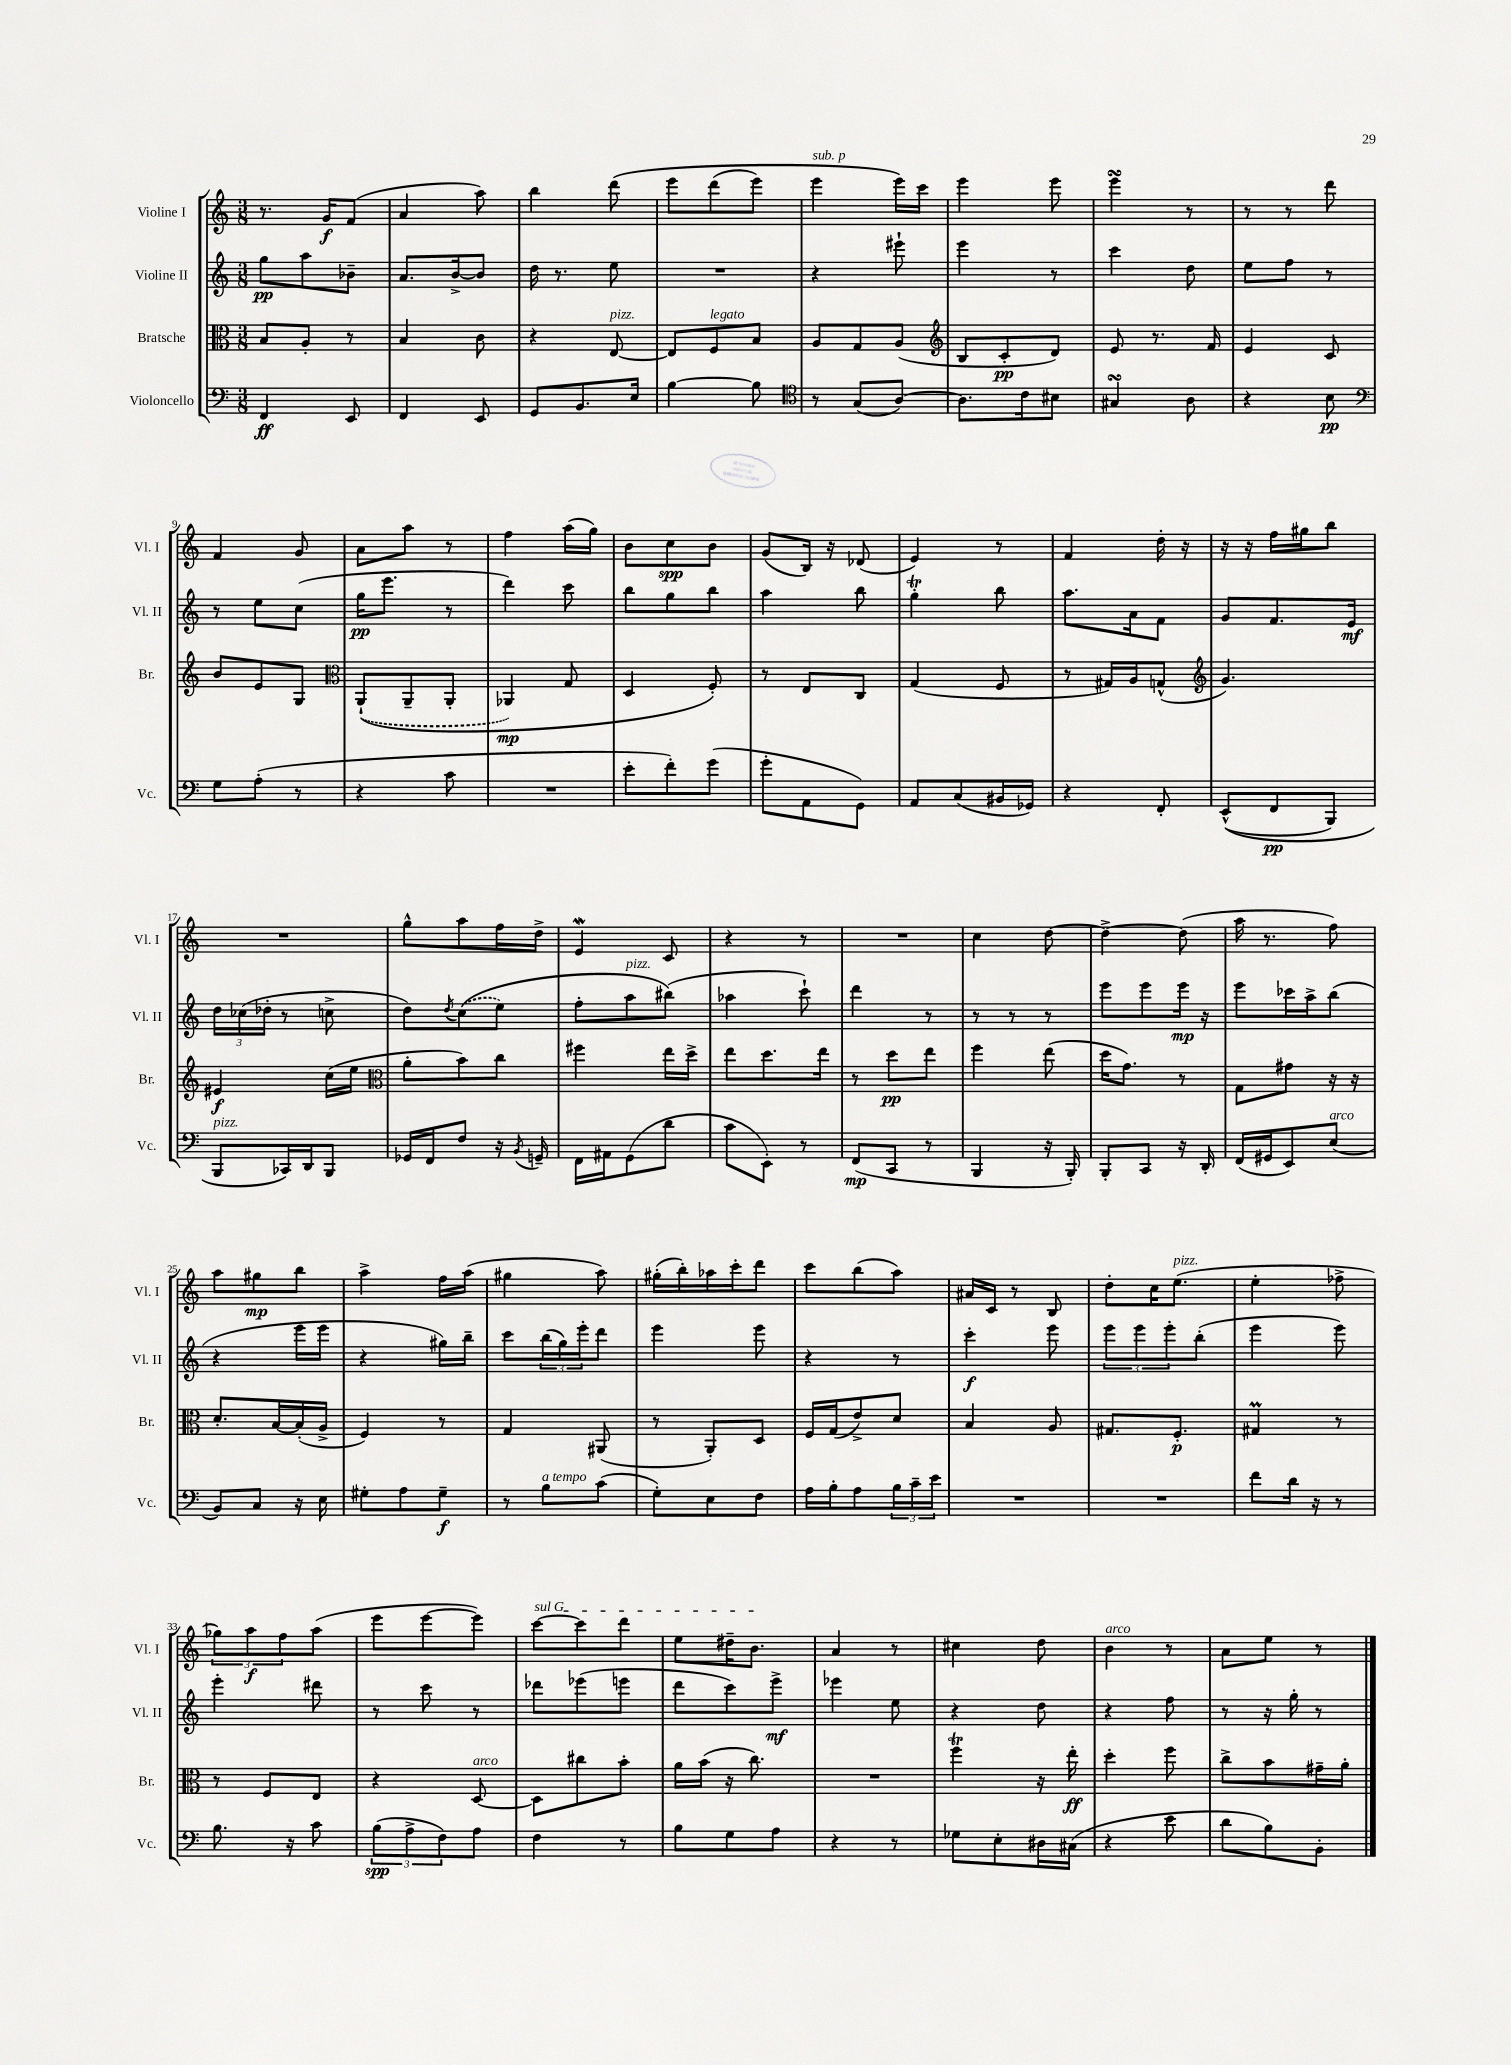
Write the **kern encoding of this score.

**kern	**kern	**kern	**kern
*staff4	*staff3	*staff2	*staff1
*clefF4	*clefC3	*clefG2	*clefG2
*k[]	*k[]	*k[]	*k[]
*M3/8	*M3/8	*M3/8	*M3/8
4FF/	8B/L	8gg\L	8.r
.	8A'/J	8aa\	.
.	.	.	16g/LK
8EE/	8r	8b-~\J	(8f/J
=	=	=	=
4FF/	4B/	8.a/L	4a/
.	.	[16b^/k	.
8EE/	8c\	8b/]J	8aa\)
=	=	=	=
8GG/L	4r	16dd\	4bb\
.	.	8.r	.
8.BB/	.	.	.
.	[8E/	8ee\	&(8ddd\
16E/Jk	.	.	.
=	=	=	=
[4B\	8E/]L	4.r	8eee\L
.	8F/	.	(8ddd\
8B\]	8B/J	.	8eee\J)
=	=	=	=
*clefC4	*	*	*
8r	8A/L	4r	4eee\
(8G/L	8G/	.	.
[8A/J)	(8A/J	8eee#`\	16eee\LL&)
.	.	.	16ccc\JJ
=	=	=	=
*	*clefG2	*	*
8.A\]L	8B/L	4eee\	4eee\
.	8c'/	.	.
16c\k	.	.	.
8B#\J	8d/J)	8r	8eee\
=	=	=	=
4G#/	8e/	4ccc\	4eee\
.	8.r	.	.
8A\	.	8dd\	8r
.	16f/	.	.
=	=	=	=
4r	4e/	8ee\L	8r
.	.	8ff\J	8r
8B\	8c/	8r	8ddd\
=	=	=	=
*clefF4	*	*	*
8G\L	8b/L	8r	4f/
(8A'\J	8e/	8ee\L	.
8r	8G/J	(8cc\J	8g/
=	=	=	=
*	*clefC3	*	*
4r	&((8AA`/L	16gg\LK	8a\L
.	.	8.eee\J	.
.	8AA~/	.	8aa\J
8c\	8AA'/J	8r	8r
=	=	=	=
4.r	4AA-/)	4ddd\)	4ff\
.	8G/	8ccc\	(16aa\LL
.	.	.	16gg\JJ)
=	=	=	=
8e'\L	4D/	8bb\L	8b\L
8f'\)	.	8gg\	8cc\
(8g\J	8F'/&)	8bb\J	8b\J
=	=	=	=
8g'\L	8r	4aa\	(8g/L
8AA\	8E/L	.	16B/Jk)
.	.	.	16r
8GG\J)	8C/J	8bb\	(8d-/
=	=	=	=
8AA/L	(4G/	4gg'\	4e/)
(8C/	.	.	.
16BB#/L	8F/	8bb\	8r
16GG-/JJ)	.	.	.
=	=	=	=
4r	8r	8.aa\L	4f/
.	16G#/LL)	.	.
.	16A/J	16a\k	.
8FF'/	(8G^^/J	8f\J	16dd'\
.	.	.	16r
=	=	=	=
*	*clefG2	*	*
&((8EE^^/L	4.g/)	8g/L	16r
.	.	.	16r
8FF/	.	8.f/	16ff\LL
.	.	.	16gg#\J
8BBB/J)	.	.	8bb\J
.	.	16e/Jk	.
=	=	=	=
8BBB/L	4e#/	24dd\LL	4.r
.	.	(24cc-\	.
.	.	24dd-'\JJ	.
16CC-/L&)	.	8r	.
16DD/J	.	.	.
8BBB/J	(16cc\LL	8cc^\	.
.	16ee\JJ	.	.
=	=	=	=
*	*clefC3	*	*
16GG-/LL	8a'\L	8dd\L)	8gg^^\L
16FF/J	.	.	.
.	.	8qdd/	.
8F/J	8b\)	&((8cc\	8aa\
16r	8cc\J	8ee\J)	16ff\L
8qBB/	.	.	.
16GG~/	.	.	16dd^\JJ
=	=	=	=
16FF\LL	4ff#\	8ff'\L	4e/
16AA#\J	.	.	.
(8GG\	.	8aa\	.
8d\J	16ee\LL	(8bb#\J&)	8c/
.	16dd^\JJ	.	.
=	=	=	=
8c\L	8ee\L	4aa-\	4r
8EE'\J)	8.dd\	.	.
8r	.	8ccc`\)	8r
.	16ee\Jk	.	.
=	=	=	=
(8FF/L	8r	4ddd\	4.r
8CC/J	8dd\L	.	.
8r	8ee\J	8r	.
=	=	=	=
4BBB/	4ff\	8r	4cc\
.	.	8r	.
16r	(8ee\	8r	[8dd\
16BBB'/)	.	.	.
=	=	=	=
8BBB'/L	16dd\LK	8eee\L	4dd^\_
.	8.g\J)	.	.
8CC/J	.	8eee\	.
16r	8r	16eee\Jk	(8dd\]
16DD'/	.	16r	.
=	=	=	=
(16FF/LL	8G\L	8eee\L	16aa\
16GG#/J	.	.	8.r
8EE/)	8g#\J	16ccc-\L	.
.	.	16aa^\J	.
(8E/J	16r	(8bb\J	8ff\)
.	16r	.	.
=	=	=	=
8BB/L)	8.d'/L	4r	8aa\L
8C/J	.	.	8gg#\
.	[16B/L	.	.
16r	(16B'/]	16eee\LL	8bb\J
16E\	16A^/JJ	16eee\JJ	.
=	=	=	=
8G#'\L	4F/)	4r	4aa^\
8A\	.	.	.
8G#~\J	8r	16gg#\LL)	16ff\LL
.	.	16bb~\JJ	(16aa\JJ
=	=	=	=
8r	4G/	8ccc\L	4gg#\
8B\L	.	(24bb\L	.
.	.	24gg\)	.
.	.	24eee'\J	.
(8c\J	(8AA#/	8ddd\J	8aa\)
=	=	=	=
8G'\L)	8r	4eee\	(16gg#'\LL
.	.	.	16bb'\)
8E\	8AA'/L)	.	16aa-\
.	.	.	16ccc'\J
8F\J	8D/J	8eee\	8ddd\J
=	=	=	=
16A\LL	16F/LL	4r	8ccc\L
16B'\J	(16G/J	.	.
8A\	8e^/)	.	(8bb\
24B\L	8d/J	8r	8aa\J)
24c~\	.	.	.
24e\JJ	.	.	.
=	=	=	=
4.r	4B/	4ccc'\	16a#/LL
.	.	.	16c/JJ
.	.	.	8r
.	8A/	8eee\	8B/
=	=	=	=
4.r	8.G#/L	12eee\L	8dd'\L
.	.	12eee\	.
.	.	.	16cc\K
.	.	12eee'\	.
.	8.F'/J	.	(8.ee\J
.	.	(8bb'\J	.
=	=	=	=
8f\L	4G#/	4eee\	4ee'\
16d\Jk	.	.	.
16r	.	.	.
8r	8r	8eee\)	8ff-^\
=	=	=	=
8.B\	8r	4eee'\	12gg-\L)
.	.	.	12aa\
.	8F/L	.	.
.	.	.	12ff\
16r	.	.	.
8c\	8E/J	8ddd#\	(8aa\J
=	=	=	=
(12B\L	4r	8r	8eee\L
12A^\	.	.	.
.	.	8ccc\	[8eee\
12F\)	.	.	.
8A\J	[8D/	8r	8eee\]J)
=	=	=	=
4F\	8D\]L	8ddd-\L	[8ccc\L
.	8cc#\	(8eee-\	8ccc\]
8r	8b'\J	8eee\J	8ddd\J
=	=	=	=
8B\L	16a\LL	8ddd\L	8ee\L
.	(16b\JJ	.	.
8G\	16r	8ccc\)	16dd#~\K
.	8.cc\)	.	8.b\J
8A\J	.	8eee^\J	.
=	=	=	=
4r	4.r	4eee-\	4a/
8r	.	8ee\	8r
=	=	=	=
8G-\L	4ff\	4r	4cc#\
8E'\	.	.	.
16D#\L	16r	8dd\	8dd\
(16C#\JJ	16ee'\	.	.
=	=	=	=
4r	4dd'\	4r	4b\
8e\	8ff\	8ff\	8r
=	=	=	=
8d\L	8cc^\L	8r	8a\L
8B\)	8b\	16r	8ee\J
.	.	16gg'\	.
8BB'\J	16g#~\L	8r	8r
.	16a'\JJ	.	.
==	==	==	==
*-	*-	*-	*-
